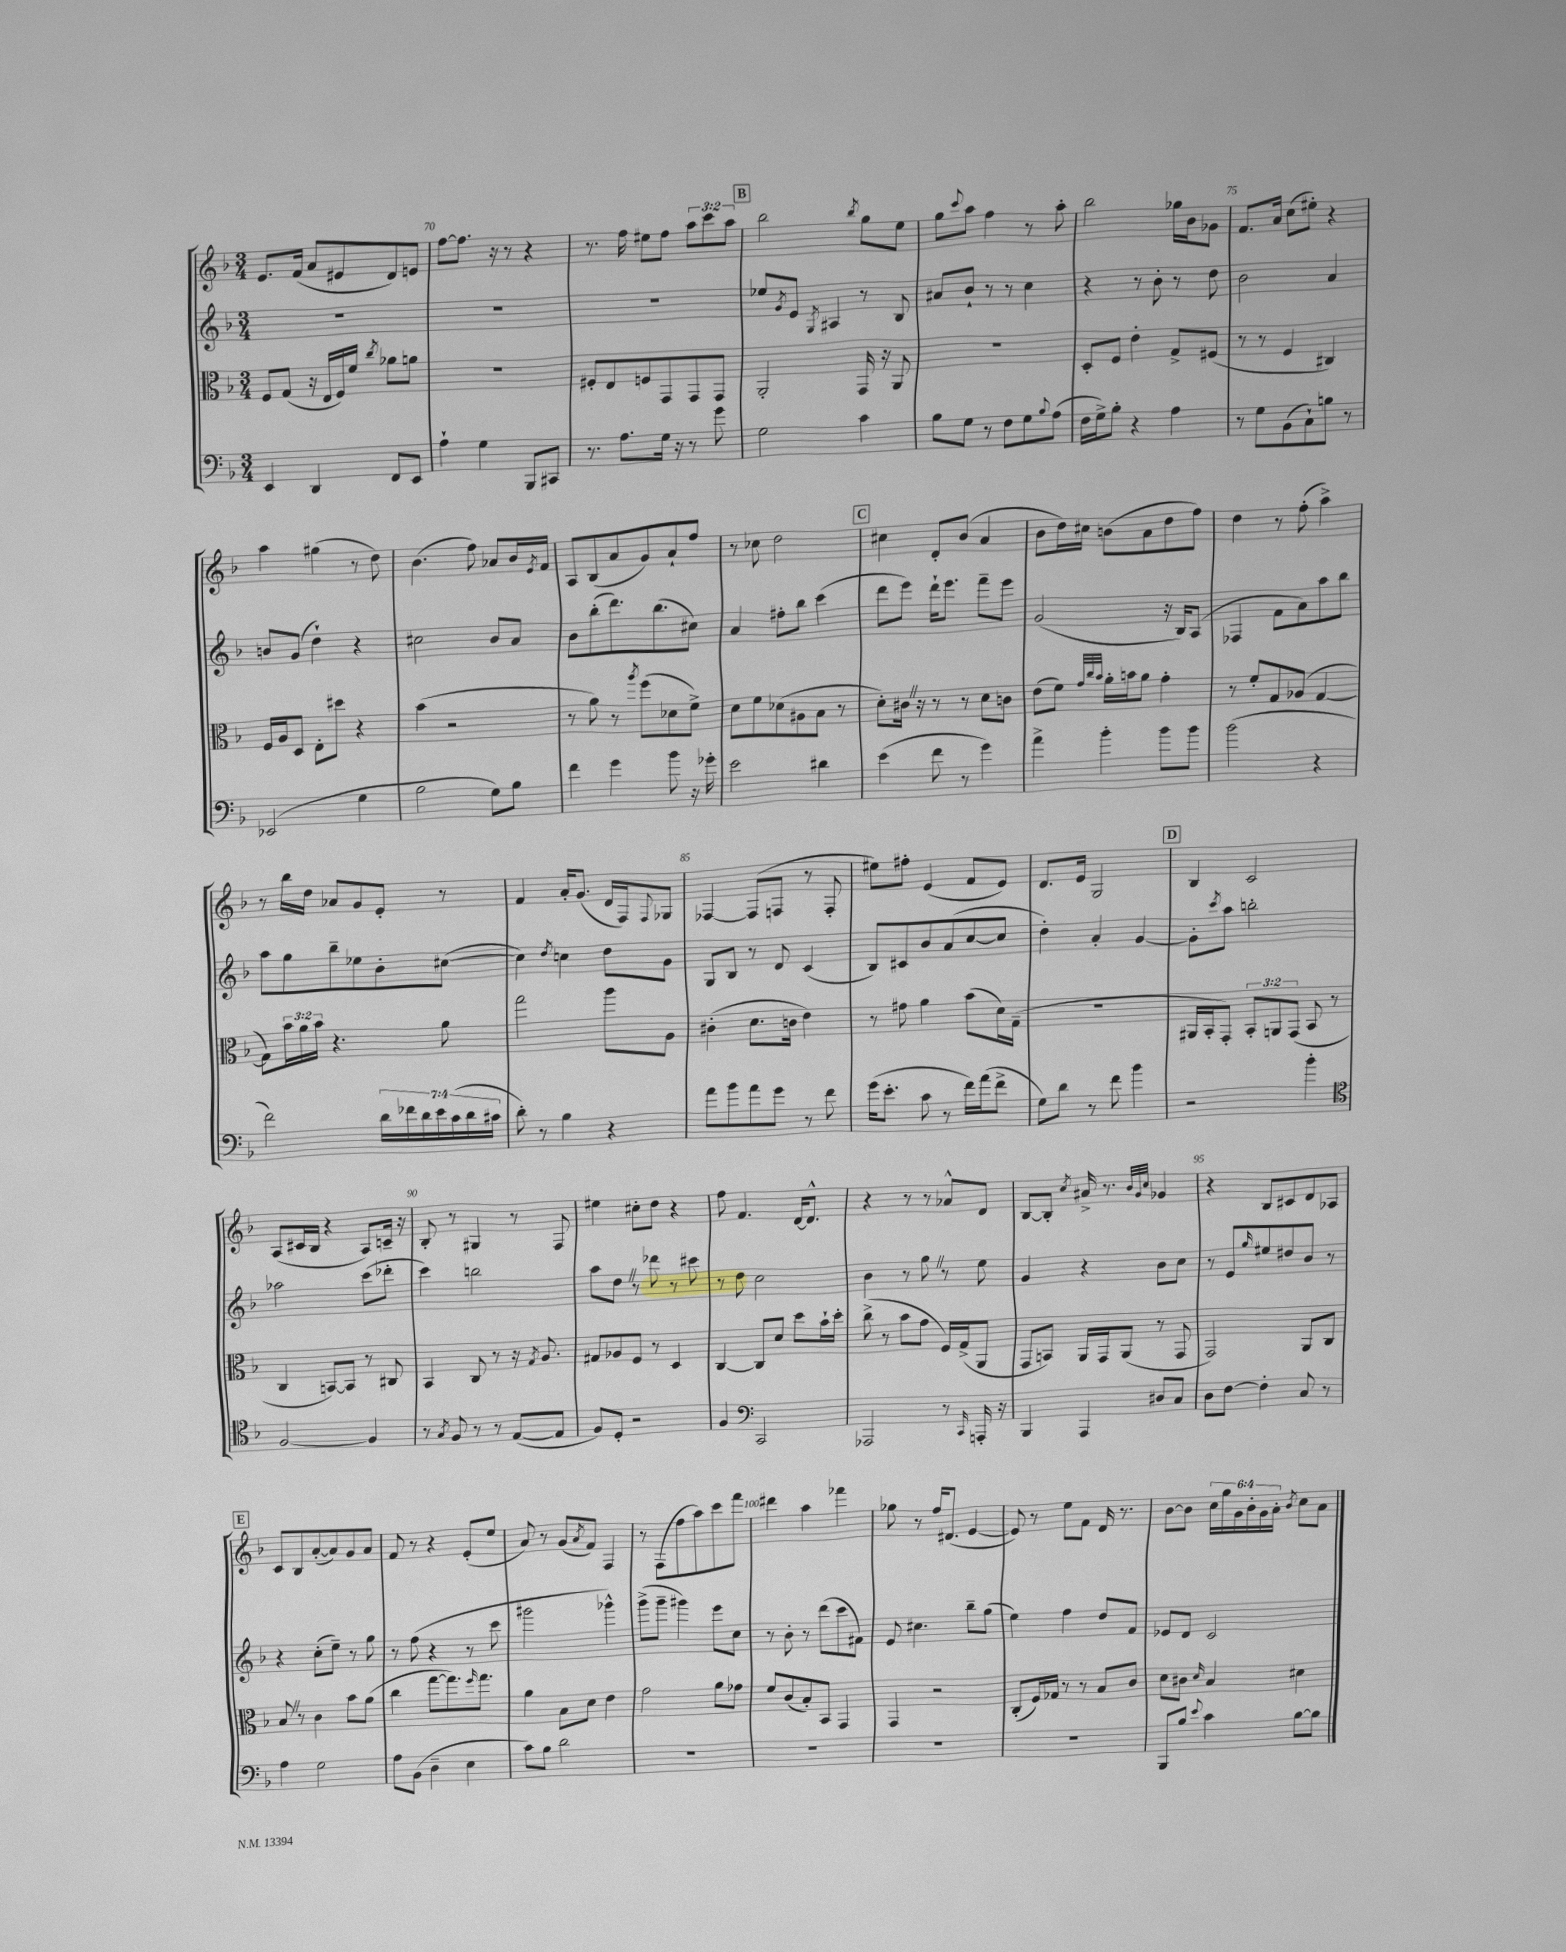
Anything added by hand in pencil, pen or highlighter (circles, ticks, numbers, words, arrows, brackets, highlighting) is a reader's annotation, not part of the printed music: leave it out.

**kern	**kern	**kern	**kern
*staff4	*staff3	*staff2	*staff1
*clefF4	*clefC3	*clefG2	*clefG2
*k[b-]	*k[b-]	*k[b-]	*k[b-]
*M3/4	*M3/4	*M3/4	*M3/4
4EE	8F	2.r	8.e
.	(8G	.	.
.	.	.	(16f
4DD	16r	.	8a
.	16E	.	.
.	16F)	.	8e#
.	16f	.	.
.	8qcc	.	.
8FF	8a-	.	8d)
8EE	8a	.	8e
=	=	=	=
4A`	2.r	2.r	[8ff
.	.	.	8.ff]
4G	.	.	.
.	.	.	16r
.	.	.	8r
8BBB-	.	.	4r
8CC#	.	.	.
=	=	=	=
8.r	8F#'	2.r	8.r
.	8E	.	.
8.A	.	.	16ff
.	8F	.	8ee#
16G	8GG	.	8ff
16r	.	.	.
8r	8GG	.	12aa
.	.	.	12ccc
8g	8GG	.	.
.	.	.	12aa
=	=	=	=
2G	2AA'	8ee-	2bb-
.	.	8qg	.
.	.	8e	.
.	.	8qG	.
.	.	4A#	.
.	.	.	8qbb-
4c	16GG	8r	8gg
.	16r	.	.
.	8AA	8B-	8ee
=	=	=	=
8B-	2.r	8a#	8gg
.	.	.	8qqccc
8G	.	8b-`	8aa
8r	.	8r	4ff
8F	.	8r	.
8G	.	4cc	8r
8qqB-	.	.	.
(8A	.	.	8aa'
=	=	=	=
16F	8D'	4r	2bb-
16G^)	.	.	.
8B-'	8F	.	.
4r	4e'	8r	.
.	.	8b-'	.
4A	8G^	8r	16gg-
.	.	.	16b-
.	(8F#	8dd	8g-
=	=	=	=
8r	8r	2b-	8.f
8G	8r	.	.
.	.	.	16a
(8BB-	4F	.	(8cc
8C`)	.	.	8ee#')
8B	4C#)	4a	4r
8r	.	.	.
=	=	=	=
(2EE-	16F	8b	4aa
.	16A	.	.
.	8D	(8g	.
.	8E'	4dd`)	(4gg#
.	8dd#	.	.
4G	4r	4r	8r
.	.	.	8dd)
=	=	=	=
2B-	(4b-	2cc#	(4.b-
.	2r	.	.
.	.	.	8ff)
8G)	.	8b-	8a-
8B-	.	8a	16b-
.	.	.	8qe
.	.	.	16f
=	=	=	=
4f	8r	8b-	8A
.	8a)	(8bb-'	(8B-
4g	8r	8.ddd)	8a
.	8qaa	.	.
.	(8ff	.	8g)
.	.	(8.bb-	.
8b-	8d-	.	8a`
16r	8f^)	8cc#)	8ff
16g-'	.	.	.
=	=	=	=
2e	8d	4a	8r
.	8f	.	8cc-
.	(8d-	8ff#'	2dd
.	8A#	8bb-	.
4d#	8B-	(4ccc	.
.	8r	.	.
=	=	=	=
(4e	8d')	8ddd	4cc#
.	16c#	8eee)	.
.	16r	.	.
8f	8r	16ddd`	8d'
.	.	8.eee	.
8r	8r	.	(8b-
4g)	8d	8fff~	4a
.	8c	8eee	.
=	=	=	=
4a^	(8e	(2g	8b-
.	8f)	.	16dd)
.	.	.	16cc#
.	32qqg	.	.
.	32qqcc	.	.
.	32qqb-	.	.
4b-'	16a'	.	(8b
.	16b	.	.
.	8a	.	8a
8b-	4g'	16r	8dd
.	.	16B-)	.
8b-	.	(8A	8ff)
=	=	=	=
(2b-	8r	4F-	4dd
.	8f'	.	.
.	8G	8f	8r
.	(8A-	8a)	(8ff'
4r	[4G	8aa	4aa^)
.	.	8bb-	.
=	=	=	=
2f)	8G])	8aa	8r
.	24b-	8gg	16bb-
.	24a	.	.
.	.	.	16dd
.	24b-	.	.
.	4.r	8bb-~	8a-
.	.	8ee-	8g
28d	.	8b-'	8e'
28f-	.	.	.
28d	.	.	.
28e	.	.	.
.	8a	([8cc#	8r
(28c	.	.	.
28d	.	.	.
28c#	.	.	.
=	=	=	=
8d')	2gg	4cc#])	4f
8r	.	.	.
.	.	8qdd	.
4B-	.	4cc	16a'
.	.	.	(8.g
4r	8aa	8dd	16d
.	.	.	16F)
.	.	.	8qqF
.	8A	8g	8G-
=	=	=	=
8a	(4c#'	8G	[4F-
8b-	.	8B-	.
8a	8.d	8r	(8F-]
8g	.	8d	8F
.	16c	.	.
8r	4e)	(4c	8r
8f	.	.	8F'
=	=	=	=
(16g	8r	8B-)	8ee#)
8.e'	.	.	.
.	8g#	8c#	8ff#'
8c	4a	8b-	(4e
8r	.	(8a	.
16f)	(8b-	[8cc	8f
(16a	.	.	.
8f^	16d)	8cc]	8e)
.	(16G~	.	.
=	=	=	=
8G)	2.r	4dd')	8.d
8d	.	.	.
.	.	.	16e
8r	.	4a'	2G
8f	.	.	.
4b-	.	[4g	.
=	=	=	=
2r	16AA#	8g']	4B-
.	16BB-'	.	.
.	.	8qccc	.
.	8GG')	8aa	.
.	12BB-'	2bb'	2c
.	12AA	.	.
.	(12GG	.	.
4b-'	8BB-	.	.
.	8r	.	.
=	=	=	=
*clefC4	*	*	*
[2F	4C	2aa-	(8A
.	.	.	16c#
.	.	.	16B-
.	[8BB)	.	4r
.	8BB]	.	.
4F]	8r	(8ccc	8A)
.	8C#	8ddd-'	16c~
.	.	.	16r
=	=	=	=
8r	4BB-	4ccc)	8B-'
8qG	.	.	.
8F	.	.	8r
8r	8C	2bb	4G#
8r	8r	.	.
([8E	16r	.	8r
.	8qG	.	.
.	8.A	.	.
8E]	.	.	8F
=	=	=	=
8F)	8G#	8aa	4ee#
8D'	8A-	8dd	.
2r	8F	8r	8cc#'
.	8r	8ddd-	8dd
.	4D	8r	4r
.	.	8ccc#	.
=	=	=	=
4F	[4C	8r	8ff
.	.	8dd	4.f
*clefF4	*	*	*
2CC	8C]	2cc	.
.	8d	.	.
.	8dd	.	[16d
.	.	.	8.d^^]
.	16b-`	.	.
.	16dd'	.	.
=	=	=	=
2AAA-	(8cc^	4b-	4r
.	8r	.	.
.	8b-	8r	8r
.	8g	8gg	8r
8r	16F)	8r	8a-^^
.	(16G^	.	.
16qqCC	.	.	.
16AAA'	8AA	8ee	8d
16r	.	.	.
=	=	=	=
4BBB-	8GG	4g	[8B-
.	8BB)	.	8B-']
.	.	.	8qcc
4AAA	16AA	4r	16a#^
.	16GG	.	8.r
.	(8AA	.	.
.	.	.	32qqb-
.	.	.	32qqg
.	.	.	32qqcc
8D#	8r	8b-	4g-
8C	8GG	8cc	.
=	=	=	=
8D	2GG)	8r	4r
[8F	.	8e	.
.	.	16qqgg	.
4F']	.	8ee#	8B-
.	.	8dd#	8c#
8C	8AA	8b-	8d
8r	8C	8r	8A-
=	=	=	=
4A	8B-	4r	8c
.	8r	.	8B-
2G	4c	(8cc'	([8a'
.	.	8ee~)	8a])
.	8b-	8r	8g
.	(8a	8gg	8a
=	=	=	=
8A	4cc	8r	8f
(8BB-	.	(8ff	8r
4D~	[8gg	4r	4r
.	8.gg])	.	.
4E	.	8r	(8e'
.	16qqff	.	.
.	8.gg	.	.
.	.	8ccc	8ee
=	=	=	=
8c)	4a	2ggg#	8a)
8B-	.	.	8r
2d	8B-	.	(8g
.	.	.	8qa
.	8d	.	8f)
.	4e	4ggg-^^)	4F
=	=	=	=
2.r	2g	(8ggg^	8r
.	.	8ggg~	(8F
.	.	4ggg#)	8ff
.	.	.	8aa)
.	8a	8eee	8ccc
.	8g-	8cc	8fff
=	=	=	=
2.r	8f	8r	4ddd#
.	(8c	8b-'	.
.	8B-')	8r	4aa
.	8BB-	(8ddd	.
.	4GG	8ccc	4fff-
.	.	8f#)	.
=	=	=	=
2.r	4GG	8e	8gg-
.	.	4.cc#	8r
.	2r	.	16ff
.	.	.	(8.d#
.	.	8bb-~	[4e
.	.	(8gg	.
=	=	=	=
2.r	(8C'	4ee)	8e])
.	16F)	.	8r
.	16G-	.	.
.	8r	4ff	8ee
.	8r	.	8f
.	8B-	8dd	16d
.	.	.	8.r
.	8c	8f	.
=	=	=	=
8BBB-	8d	8e-	[8b-
8B-	8c#	8d	8b-]
8qqe	16qqd	.	.
4c	4B-	2c	24cc
.	.	.	24gg
.	.	.	24g
.	.	.	24b-'
.	.	.	24g
.	.	.	24a'
.	.	.	8qb-
[8B-	4d#	.	8cc
8B-]	.	.	8a
==	==	==	==
*-	*-	*-	*-
